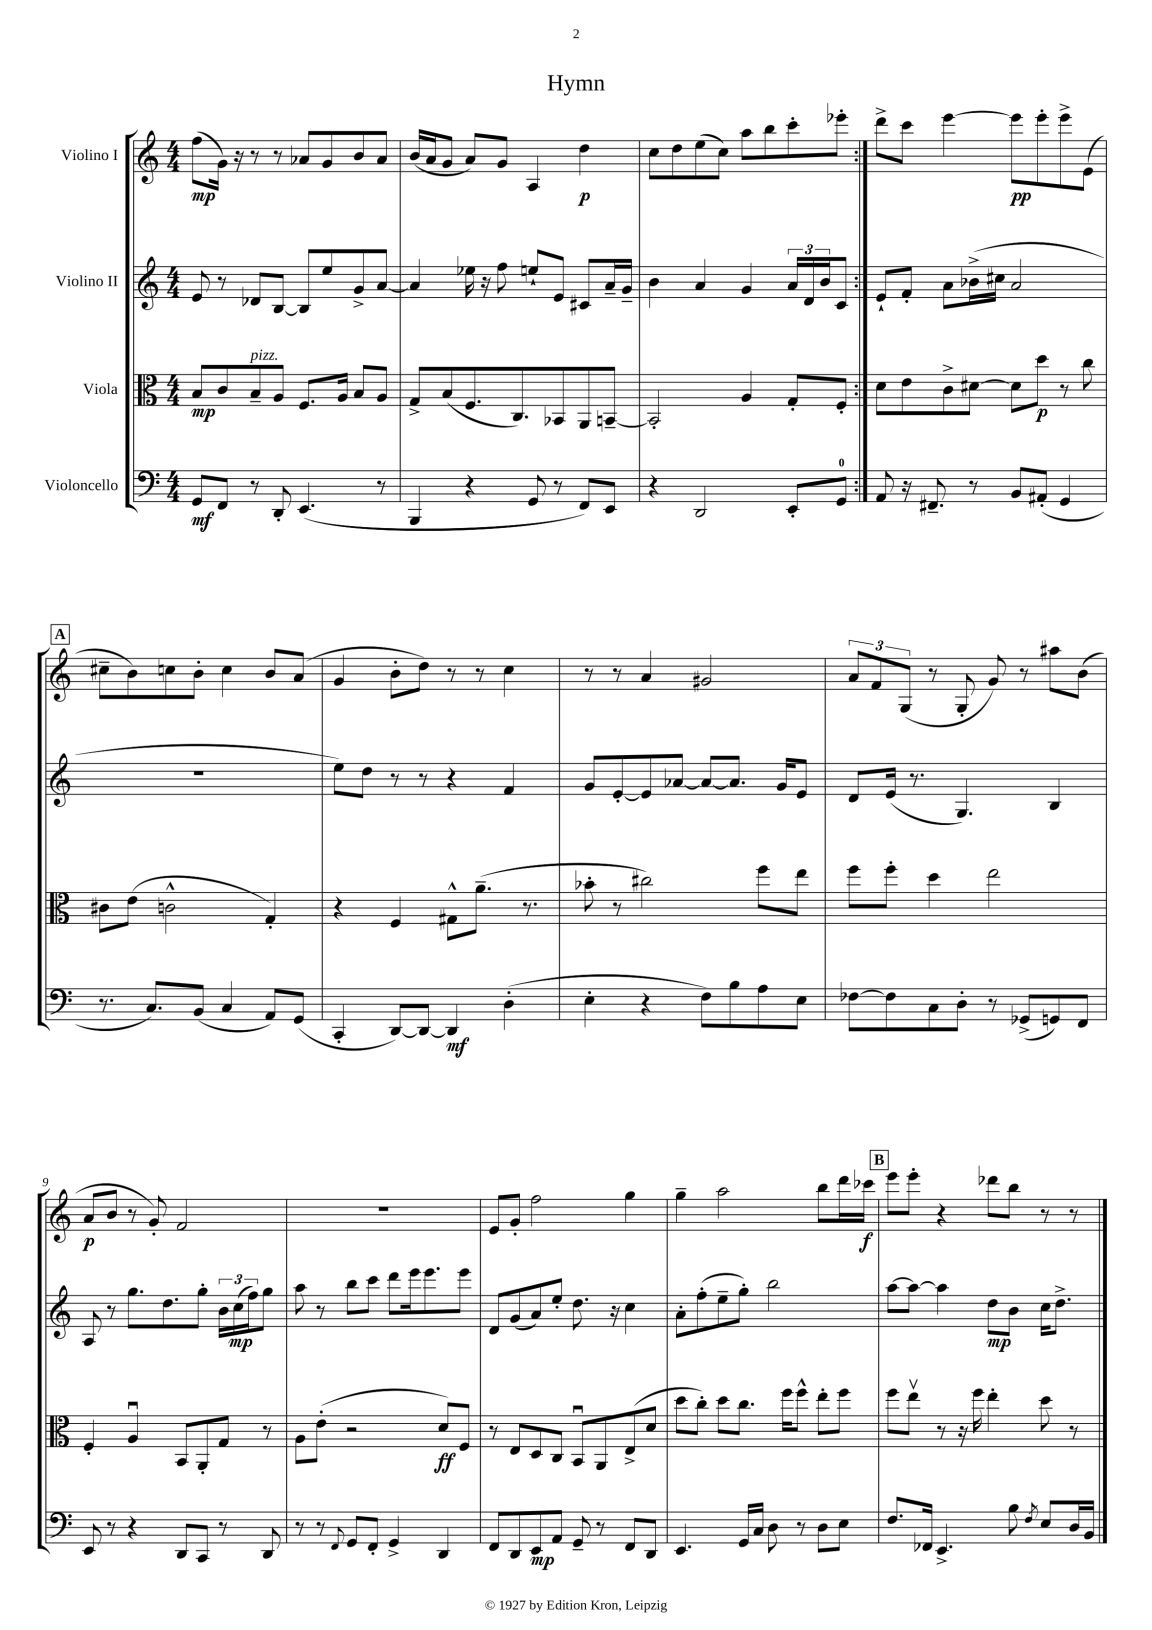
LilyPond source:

\header { title = "Hymn" }
<<
\new StaffGroup <<
\new Staff = "s0" \with { instrumentName = "Violino I" } {
    \clef treble \key c \major \numericTimeSignature \time 4/4
    \repeat volta 2 { f''8\mp( g'16) r16 r8 r8 aes'8 g'8 b'8 aes'8 |
    b'16( a'16 g'8 a'8) g'8 a4 d''4\p |
    c''8 d''8 e''8( c''8) a''8 b''8 c'''8-. ees'''8-. | }
    d'''8-> c'''8 e'''4~ e'''8\pp e'''8-. e'''8-> e'8( |
    \mark \markup { \box "A" } cis''8-- b'8) c''8 b'8-. c''4 b'8 a'8( |
    g'4 b'8-. d''8) r8 r8 c''4 |
    r8 r8 a'4 gis'2 |
    \tuplet 3/2 { a'8 f'8 g8( } r8 g8-. g'8) r8 ais''8 b'8( |
    a'8\p b'8 r8 g'8-.) f'2 |
    r1 |
    e'8 g'8-. f''2 g''4 |
    g''4-- a''2 b''8 d'''16 ces'''16\f |
    \mark \markup { \box "B" } e'''8 e'''8-. r4 des'''8 b''8 r8 r8 \bar "|." |
}
\new Staff = "s1" \with { instrumentName = "Violino II" } {
    \clef treble \key c \major \numericTimeSignature \time 4/4
    \repeat volta 2 { e'8 r8 des'8 b8~ b8 e''8 g'8-> a'8~ |
    a'4 ees''16 r16 f''8 e''8-! e'8 cis'8 a'16-- g'16-- |
    b'4 a'4 g'4 \tuplet 3/2 { a'16 d'16 b'16 } c'8 | }
    e'8-! f'8-. a'8 bes'16->( cis''16 a'2 |
    \mark \markup { \box "A" } R1 |
    e''8) d''8 r8 r8 r4 f'4 |
    g'8 e'8~-. e'8 aes'8~ aes'8~ aes'8. g'16 e'8 |
    d'8 e'16( r8. g4.) b4 |
    a8 r8 g''8. d''8. g''8-. \tuplet 3/2 { b'16 c''16\mp( f''16) } g''8 |
    a''8 r8 b''8 c'''8 d'''8 e'''16 e'''8. e'''8 |
    d'8 g'8( a'8) e''8-. d''8. r16 c''4 |
    a'8-. f''8-.( e''8-- g''8-.) b''2 |
    \mark \markup { \box "B" } a''8~ a''8~ a''4 d''8\mp b'8 c''16 d''8.-> \bar "|." |
}
\new Staff = "s2" \with { instrumentName = "Viola" } {
    \clef alto \key c \major \numericTimeSignature \time 4/4
    \repeat volta 2 { b8\mp c'8 b8--^\markup { \italic "pizz." } a8 f8. a16 b8 a8 |
    g8-> b8( f8. c8.) bes,8 a,8 b,8~-- |
    b,2-. a4 g8-. f8-. | }
    d'8 e'8 c'8-> dis'8~ dis'8 d''8\p r8 c''8 |
    \mark \markup { \box "A" } cis'8 e'8( c'2-^ g4-.) |
    r4 f4 gis8-^ a'8.--( r8. |
    bes'8-. r8 cis''2) f''8 e''8 |
    f''8 f''8-. d''4 e''2 |
    f4-. a4\downbow b,8 a,8-. g8 r8 |
    a8 e'8-.( r2 d'8\ff) f8 |
    r8 e8 d8 c8 b,8\downbow a,8 e8->( d'8 |
    d''8 c''8-.) d''8 c''8. f''16 f''8-^ e''8-. f''8 |
    \mark \markup { \box "B" } f''8 e''8\upbow r8 r16 f''16 e''4-. d''8 r8 \bar "|." |
}
\new Staff = "s3" \with { instrumentName = "Violoncello" } {
    \clef bass \key c \major \numericTimeSignature \time 4/4
    \repeat volta 2 { g,8\mf f,8 r8 d,8-. e,4.( r8 |
    b,,4 r4 g,8 r8 f,8) e,8 |
    r4 d,2 e,8-. g,8-0 | }
    a,8 r16 fis,8.-- r8 b,8 ais,8-.( g,4 |
    \mark \markup { \box "A" } r8. c8.) b,8( c4 a,8) g,8( |
    c,4-. d,8~) d,8~ d,4\mf d4-.( |
    e4-. r4 f8) b8 a8 e8 |
    fes8~ fes8 c8 d8-. r8 ges,8->( g,8) f,8 |
    e,8 r8 r4 d,8 c,8 r8 d,8 |
    r8 r8 \appoggiatura { f,8 } g,8 f,8-. g,4-> d,4 |
    f,8 d,8 e,8\mp a,8 g,8-- r8 f,8 d,8 |
    e,4. g,16 c16 d8 r8 d8 e8 |
    \mark \markup { \box "B" } f8. fes,16 e,4.-> b8 \acciaccatura { f8 } e8 d16 b,16 \bar "|." |
}
>>
>>
